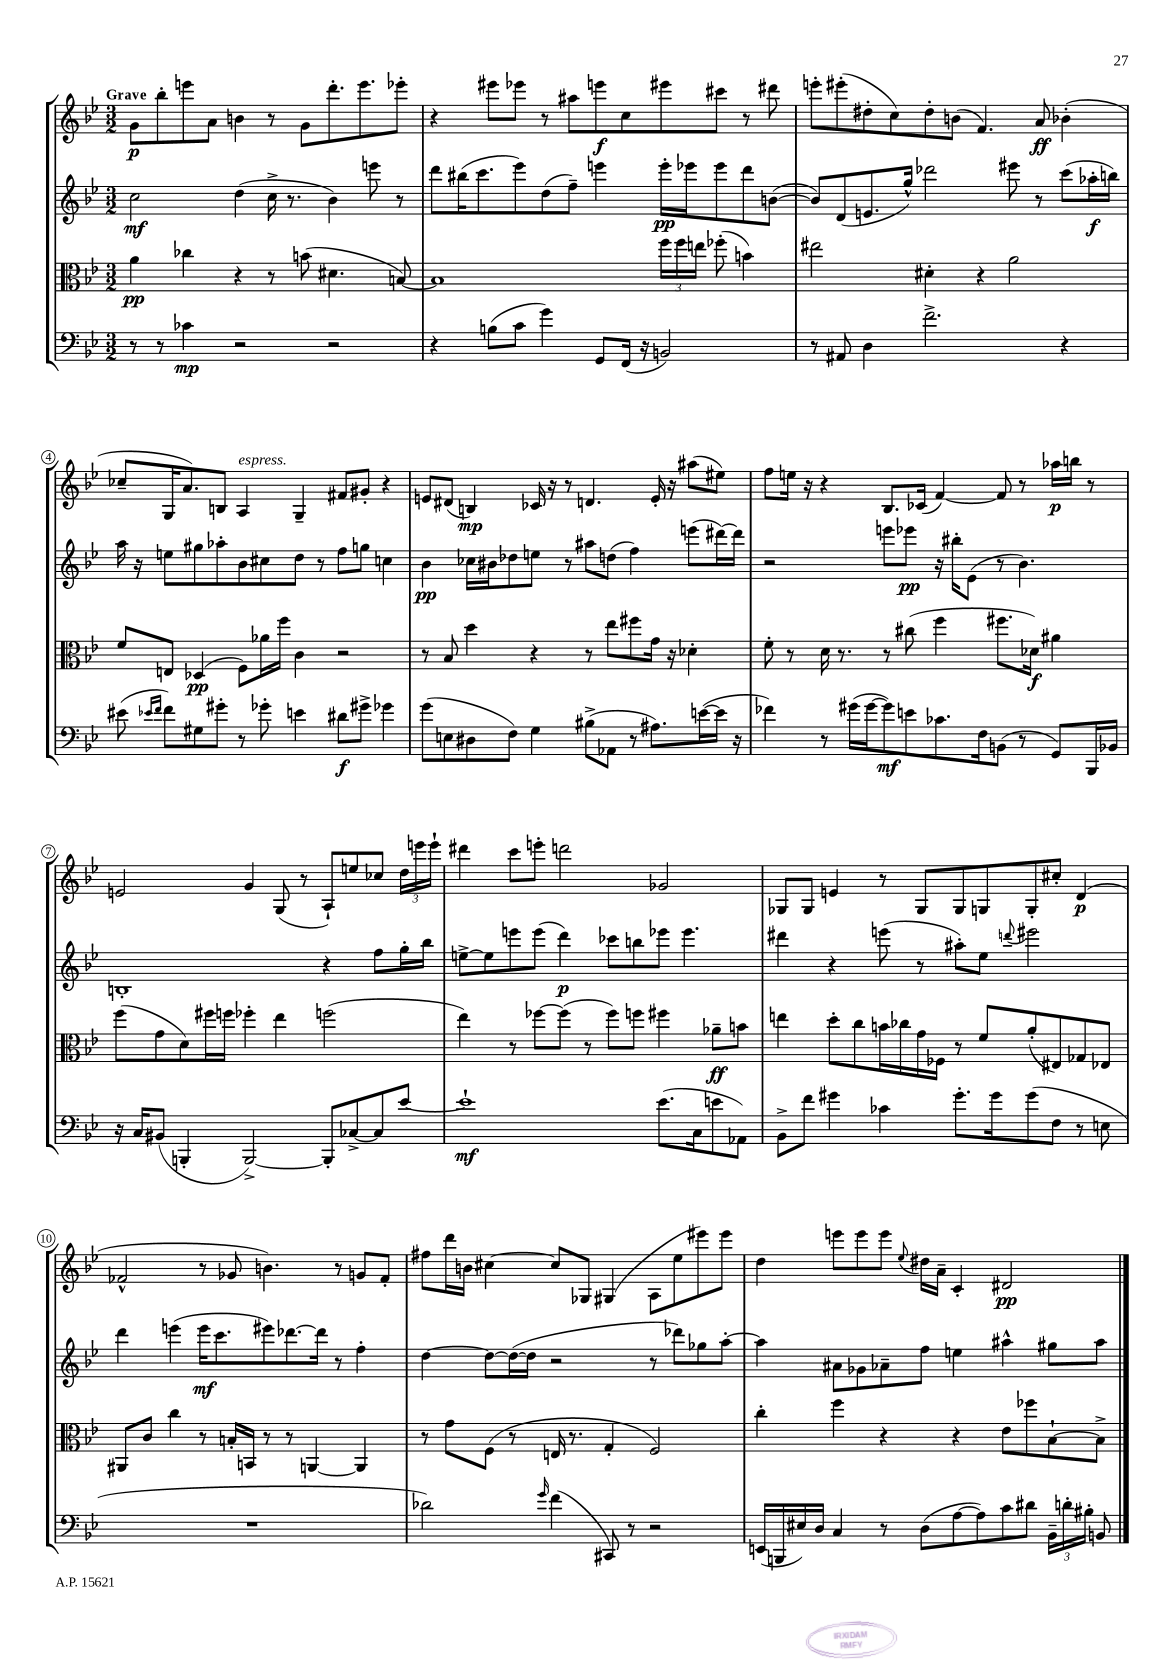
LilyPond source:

<<
\new StaffGroup <<
\new Staff = "s0" {
    \clef treble \key bes \major \numericTimeSignature \time 3/2 \tempo "Grave"
    \autoBeamOff g'8[\p bes''8-. e'''8 a'8] b'4 r8 g'8[ d'''8.-. e'''8. ees'''8]-. |
    r4 eis'''8[ ees'''8] r8 ais''8[ e'''8\f c''8 eis'''8 cis'''8] r8 dis'''8 |
    e'''8[-. eis'''8-.( dis''8-. c''8) dis''8-. b'8]( f'4.) a'8\ff bes'4-.( |
    ces''8[-- g16 a'8.) b8] a4^\markup { \italic "espress." } g4-- fis'8[ gis'8]-. r4 |
    e'8[ dis'8]( b4\mp) ces'16 r16 r8 d'4. e'16-. r16 ais''8[( eis''8]) |
    f''8[ e''16] r16 r4 bes8.[ ces'16]( f'4~) f'8 r8 aes''16[\p b''16] r8 |
    e'2 g'4 g8( r8 a8[-!) e''8 ces''8] \tuplet 3/2 { d''16[ e'''16 e'''16]-! } |
    dis'''4 c'''8[ e'''8]-. d'''2 ges'2 |
    ges8[ ges8] e'4 r8 ges8[ ges8 g8 g8-. cis''8]-. d'4\p( |
    fes'2-^ r8 ges'8 b'4.) r8 g'8[ fes'8]-. |
    fis''8[ d'''16 b'16] cis''4~ cis''8[ ges8] gis4( a8[ ees''8 eis'''8) eis'''8] |
    d''4 e'''8[ e'''8 e'''8] \appoggiatura { ees''8 } dis''16[ a'16]-- c'4-. dis'2\pp \bar "|." |
}
\new Staff = "s1" {
    \clef treble \key bes \major \numericTimeSignature \time 3/2
    \autoBeamOff c''2\mf d''4( c''16-> r8. bes'4) e'''8 r8 |
    d'''8[ bis''16( c'''8. ees'''8) d''8( f''8]--) e'''4 e'''16[-.\pp ees'''16 ees'''8 d'''8 b'8]~( |
    b'8[) d'8( e'8. g''16]-^) des'''2 eis'''8 r8 c'''8[( aes''16-.\f b''16]) |
    a''16 r16 e''8[ gis''8 aes''8-. bes'8 cis''8 d''8] r8 f''8[ g''8] c''4 |
    bes'4\pp ces''16[ bis'16 des''8 e''8] r8 ais''8[ d''8]( f''4) e'''8[( dis'''16~) dis'''16] |
    r2 e'''8[ ees'''8]\pp r16 bis''16[-. ees'8]( r8 bes'4.) |
    b1-. r4 f''8[ g''16-. bes''16] |
    e''8[~-> e''8 e'''8 e'''8]( d'''4\p) ces'''8[ b''8 ees'''8] ees'''4. |
    dis'''4 r4 e'''8( r8 ais''8[-.) ees''8] \appoggiatura { d'''8 } eis'''2 |
    d'''4 e'''4( e'''16[\mf c'''8. eis'''8) des'''8.~ des'''16] r8 f''4-. |
    d''4~ d''8[~ d''16~( d''16] r2 r8 des'''8[) ges''8 a''8]~-. |
    a''4 ais'8[ ges'8 aes'8-- f''8] e''4 ais''4-^ gis''8[ ais''8] \bar "|." |
}
\new Staff = "s2" {
    \clef alto \key bes \major \numericTimeSignature \time 3/2
    \autoBeamOff a'4\pp ces''4 r4 r8 b'8( dis'4. b8~) |
    b1 \tuplet 3/2 { f''16[ f''16 e''16] } fes''8-.( b'4) |
    eis''2 dis'4-. r4 a'2 |
    f'8[ e8] des4\pp( f8[) aes'16 f''16] c'4 r2 |
    r8 bes8 d''4 r4 r8 ees''8[ fis''8 g'16] r16 des'4-. |
    f'8-. r8 d'16 r8. r8 cis''8( f''4 fis''8.[ des'16]\f) ais'4 |
    f''8[( g'8 d'8) fis''16 f''16] fes''4-. ees''4 f''2( |
    ees''4) r8 fes''8[~ fes''8]( r8 fes''8[) f''8] fis''4 aes'8[--\ff b'8] |
    e''4 d''8[-. c''8 b'16 ces''16 g'16 fes16] r8 f'8[ a'8-.( eis8) ges8 ees8] |
    ais,8[ c'8] c''4 r8 b16[-. b,16] r8 r8 a,4~ a,4 |
    r8 g'8[ f8]( r8 e16 r8. g4-. f2) |
    c''4-. f''4 r4 r4 ees'8[ fes''8 bes8~-! bes8]-> \bar "|." |
}
\new Staff = "s3" {
    \clef bass \key bes \major \numericTimeSignature \time 3/2
    \autoBeamOff r8 r8 ces'4\mp r2 r2 |
    r4 b8[( c'8] g'4) g,8[ f,16]( r16 b,2) |
    r8 ais,8 d4 f'2.-> r4 |
    eis'8( \grace { ees'16[ f'16] } f'8[) gis8 gis'8]-. r8 ges'8-. e'4 dis'8[\f gis'8]-> ges'4 |
    g'8[( e8 dis8 f8]) g4 bis8[->( aes,8] r8 ais8.[) e'16~( e'16] r16 |
    fes'4) r8 gis'16[( gis'16~ gis'8\mf) e'8 ces'8. f16 b,8]( r8 g,8[) bes,,16 bes,16] |
    r16 c16[ bis,8]( b,,4-. b,,2~->) b,,8[-. ces8~-> ces8 ees'8]~ |
    ees'1-!\mf ees'8.[( c16 e'8 aes,8]) |
    bes,8[-> f'8] gis'4 ces'4 gis'8.[-. gis'16 gis'8( f8] r8 e8 |
    R1. |
    des'2) \grace { g'16 } f'4( cis,8) r8 r2 |
    e,16[( b,,16 eis16) d16] c4 r8 d8[( a8~ a8) c'8 dis'8] \tuplet 3/2 { bes,16[-- d'16-. bis16]-. } b,8 \bar "|." |
}
>>
>>
\layout { \context { \Score \override BarNumber.stencil = #(make-stencil-circler 0.1 0.3 ly:text-interface::print) } }
